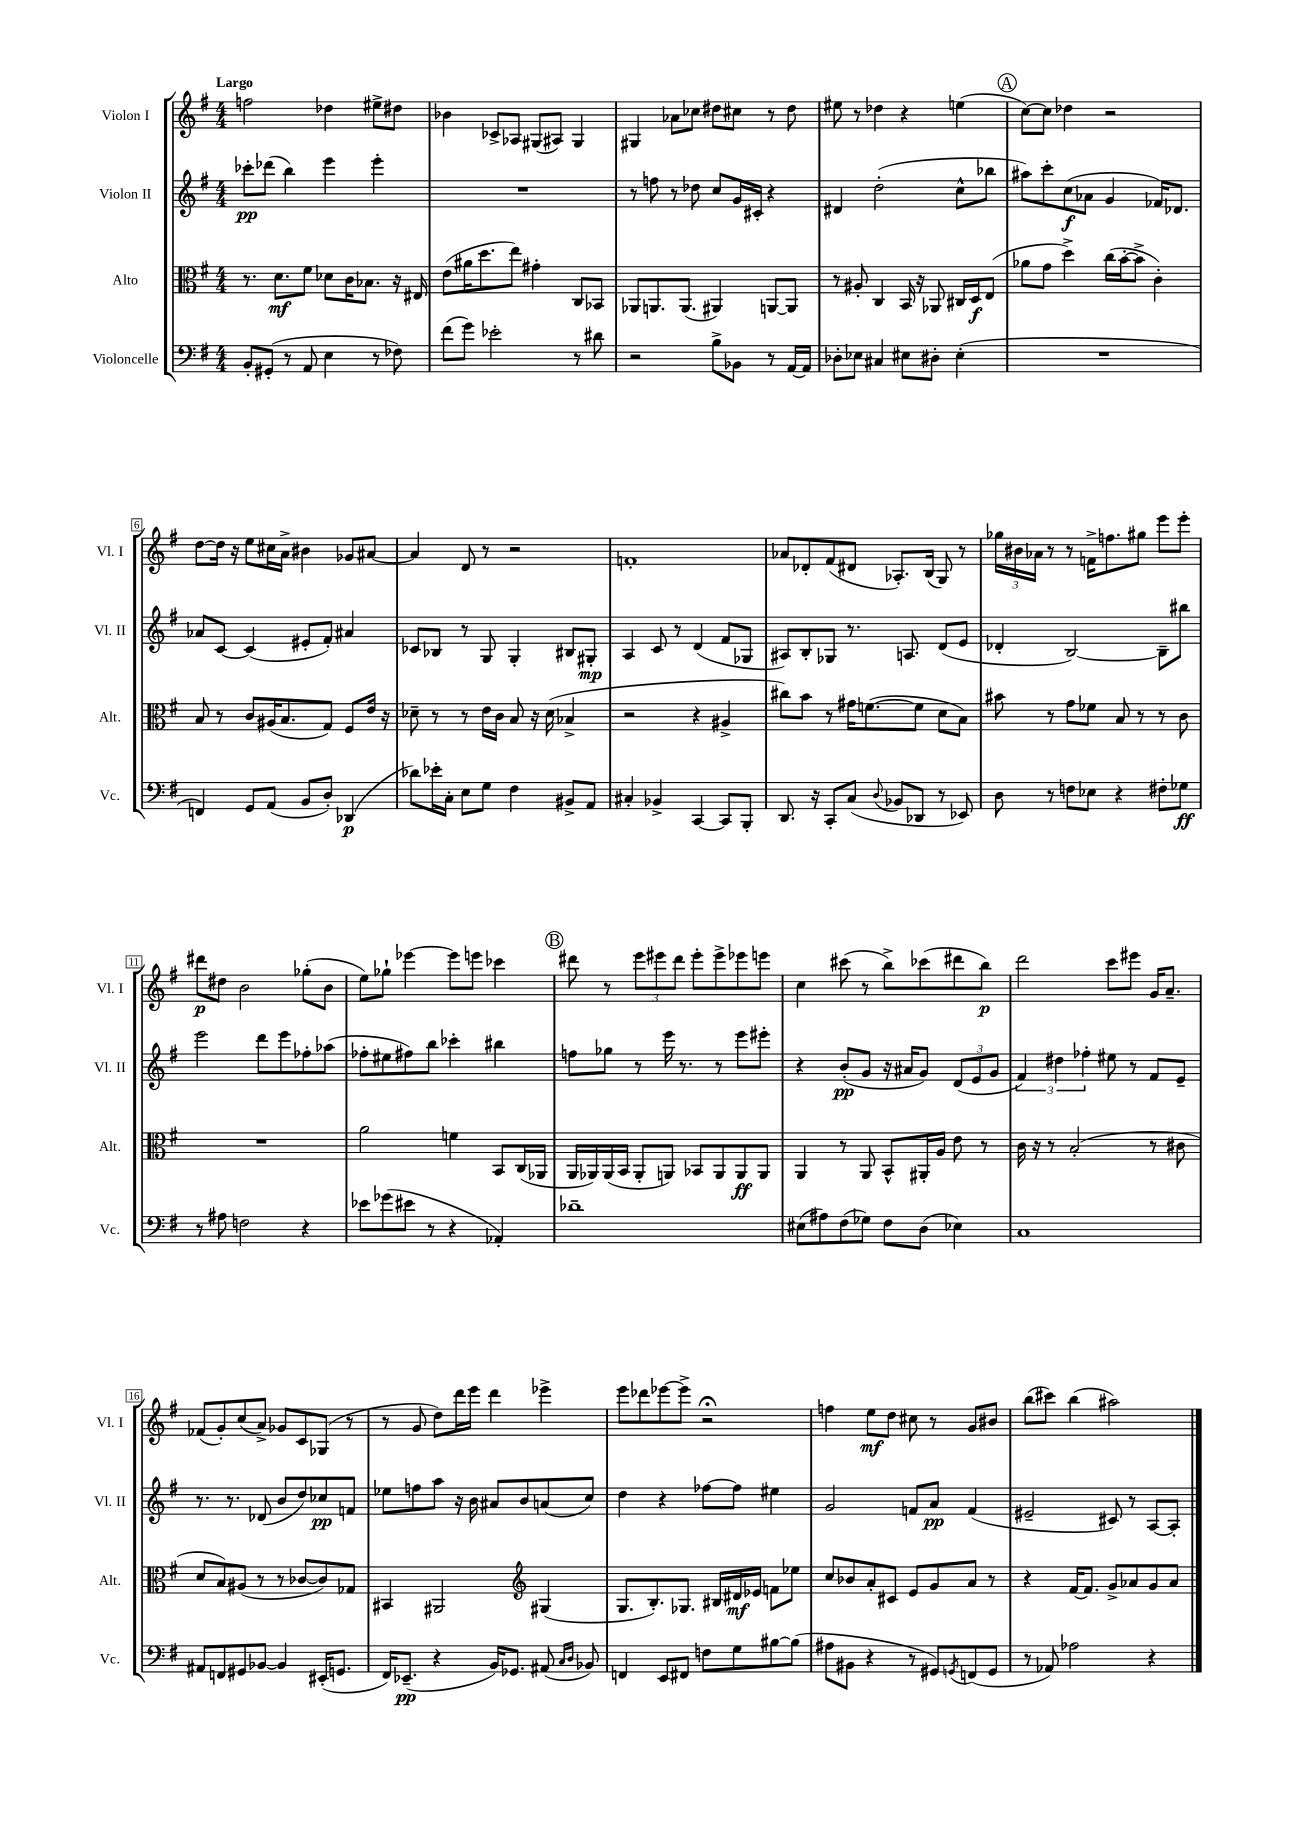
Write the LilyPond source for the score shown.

<<
\new StaffGroup <<
\new Staff = "s0" \with { instrumentName = "Violon I" shortInstrumentName = "Vl. I" } {
    \clef treble \key g \major \numericTimeSignature \time 4/4 \tempo "Largo"
    f''2 des''4 eis''8-> dis''8 |
    bes'4 ces'8-> aes8 gis8( ais8) gis4 |
    gis4 aes'8 ces''8 dis''8 cis''8 r8 dis''8 |
    eis''8 r8 des''4 r4 e''4( |
    \mark \markup { \circle "A" } c''8~) c''8 des''4 r2 |
    d''8~ d''16 r16 e''8 cis''16 a'16-> bis'4 ges'8 ais'8~ |
    ais'4 d'8 r8 r2 |
    f'1-. |
    aes'8 des'8-. fis'8( dis'8 aes8.-.) b16( g8) r8 |
    \tuplet 3/2 { ges''16 bis'16 aes'16 } r8 r8 f'16-> f''8. gis''8 e'''8 e'''8-. |
    dis'''8\p dis''8 b'2 ges''8-.( b'8 |
    e''8) ges''8-! ees'''4~ ees'''8 e'''8 ces'''4 |
    \mark \markup { \circle "B" } dis'''8 r8 \tuplet 3/2 { e'''8 eis'''8 dis'''8 } eis'''8-. eis'''8-> ees'''8 e'''8 |
    c''4 cis'''8( r8 b''8->) ces'''8( dis'''8 b''8\p) |
    d'''2 c'''8 eis'''8 g'16 a'8.-- |
    fes'8( g'8-.) c''8( a'8->) ges'8 c'8 ges8( r8 |
    r8 g'8 d''8) d'''16 e'''16 d'''4 ees'''4-> |
    e'''8 des'''8 ees'''8~ ees'''8-> r2\fermata |
    f''4 e''8\mf d''8 cis''8 r8 g'8 bis'8 |
    b''8( cis'''8) b''4( ais''2) \bar "|." |
}
\new Staff = "s1" \with { instrumentName = "Violon II" shortInstrumentName = "Vl. II" } {
    \clef treble \key g \major \numericTimeSignature \time 4/4
    ces'''8-.\pp des'''8( b''4) e'''4 e'''4-. |
    R1 |
    r8 f''8 r8 des''8 c''8 g'16 cis'16-. r4 |
    dis'4 d''2-.( c''8-^ bes''8 |
    \mark \markup { \circle "A" } ais''8) c'''8-. c''8\f( aes'8 g'4 fes'16) des'8. |
    aes'8 c'8~ c'4( eis'8-. fis'8-.) ais'4 |
    ces'8 bes8 r8 g8 g4-. bis8 gis8-.\mp |
    a4 c'8 r8 d'4( fis'8 ges8 |
    ais8) b8-. ges8 r8. a8. d'8( e'8 |
    des'4-. b2~) b8-- bis''8 |
    e'''2 d'''8 e'''8 fes''8-. aes''8( |
    fes''8-. eis''8 fis''8) b''8 ces'''4-. bis''4 |
    \mark \markup { \circle "B" } f''8 ges''8 r8 e'''16 r8. r8 e'''8 eis'''8-. |
    r4 b'8-.\pp( g'8 r16 ais'16 g'8) \tuplet 3/2 { d'8( e'8 g'8 } |
    \tuplet 3/2 { fis'4) dis''4 fes''4-. } eis''8 r8 fis'8 e'8-- |
    r8. r8. des'8( b'8 d''8) ces''8\pp f'8 |
    ees''8 f''8 a''8 r16 b'16 ais'8 b'8 a'8( c''8) |
    d''4 r4 fes''8~ fes''8 eis''4 |
    g'2 f'8 a'8\pp f'4( |
    eis'2-- cis'8) r8 a8~ a8-. \bar "|." |
}
\new Staff = "s2" \with { instrumentName = "Alto" shortInstrumentName = "Alt." } {
    \clef alto \key g \major \numericTimeSignature \time 4/4
    r8. d'8.\mf fis'8 des'8 c'16 bes8. r16 eis16 |
    e'8( ais'16 d''8. e''8) gis'4-. c8 bes,8 |
    aes,8 a,8. a,8.( ais,4) a,8~ a,8 |
    r8 ais8-. c4 b,16 r16 aes,8 cis16 d16\f e8( |
    \mark \markup { \circle "A" } aes'8 g'8 d''4->) c''16( b'16~-. b'8-> c'4-.) |
    b8 r8 c'8 ais16( b8. g8) fis8 e'16 r16 |
    des'8-- r8 r8 e'16 c'16 b8 r16 des'16( bes4-> |
    r2 r4 ais4-> |
    cis''8) b'8 r8 gis'16 f'8.~( f'8 d'8 b8) |
    bis'8 r8 g'8 fes'8 b8 r8 r8 c'8 |
    R1 |
    a'2 f'4 b,8 c16( aes,16 |
    \mark \markup { \circle "B" } a,16 aes,16) aes,16( b,16 aes,8-. a,8) bes,8 a,8 a,8\ff a,8 |
    a,4 r8 a,8 b,8-^ ais,16-. a16 e'8 r8 |
    c'16 r16 r8 b2-.( r8 cis'8 |
    d'8 b8) ais8( r8 r8 ces'8~ ces'8) ges8 |
    bis,4 ais,2 \clef treble gis4( |
    g8. b8.-.) ges8. bis16 dis'16\mf ees'16 f'8 ees''8 |
    c''8 bes'8 a'8-. cis'8 e'8 g'8 a'8 r8 |
    r4 fis'16~ fis'8. g'8-> aes'8 g'8 aes'8 \bar "|." |
}
\new Staff = "s3" \with { instrumentName = "Violoncelle" shortInstrumentName = "Vc." } {
    \clef bass \key g \major \numericTimeSignature \time 4/4
    b,8-. gis,8-.( r8 a,8 e4 r8 fes8) |
    fis'8( g'8) ees'2-. r8 dis'8 |
    r2 b8-> bes,8 r8 a,16~ a,16 |
    des8-. ees8 cis4 eis8 dis8-. eis4-.( |
    \mark \markup { \circle "A" } R1 |
    f,4) g,8 a,8( b,8 d8-.) des,4\p( |
    des'8) ees'16-. c16-. e8 g8 fis4 bis,8-> a,8 |
    cis4-. bes,4-> c,4~ c,8 b,,8-. |
    d,8. r16 c,8-. c8( \appoggiatura { d8 } bes,8 des,8 r8 ees,8) |
    d8 r8 f8 ees8 r4 fis8-. ges8\ff |
    r8 ais8 f2 r4 |
    ees'8 ges'8( eis'8 r8 r4 aes,4-.) |
    \mark \markup { \circle "B" } des'1-- |
    eis8( ais8) fis8( ges8) fis8 d8( ees4) |
    c1 |
    ais,8 f,8 gis,8 bes,8~ bes,4 eis,16-.( g,8. |
    fis,16) ees,8.--\pp( r4 b,16) ges,8. ais,8( \grace { c16 d16 } bes,8) |
    f,4 e,8 fis,8 f8 g8 bis8~ bis8( |
    ais8 bis,8 r4 r8 gis,8) \acciaccatura { g,8 } f,8( g,8 |
    r8 aes,8) aes2 r4 \bar "|." |
}
>>
>>
\layout { \context { \Score \override BarNumber.stencil = #(make-stencil-boxer 0.1 0.3 ly:text-interface::print) } }
